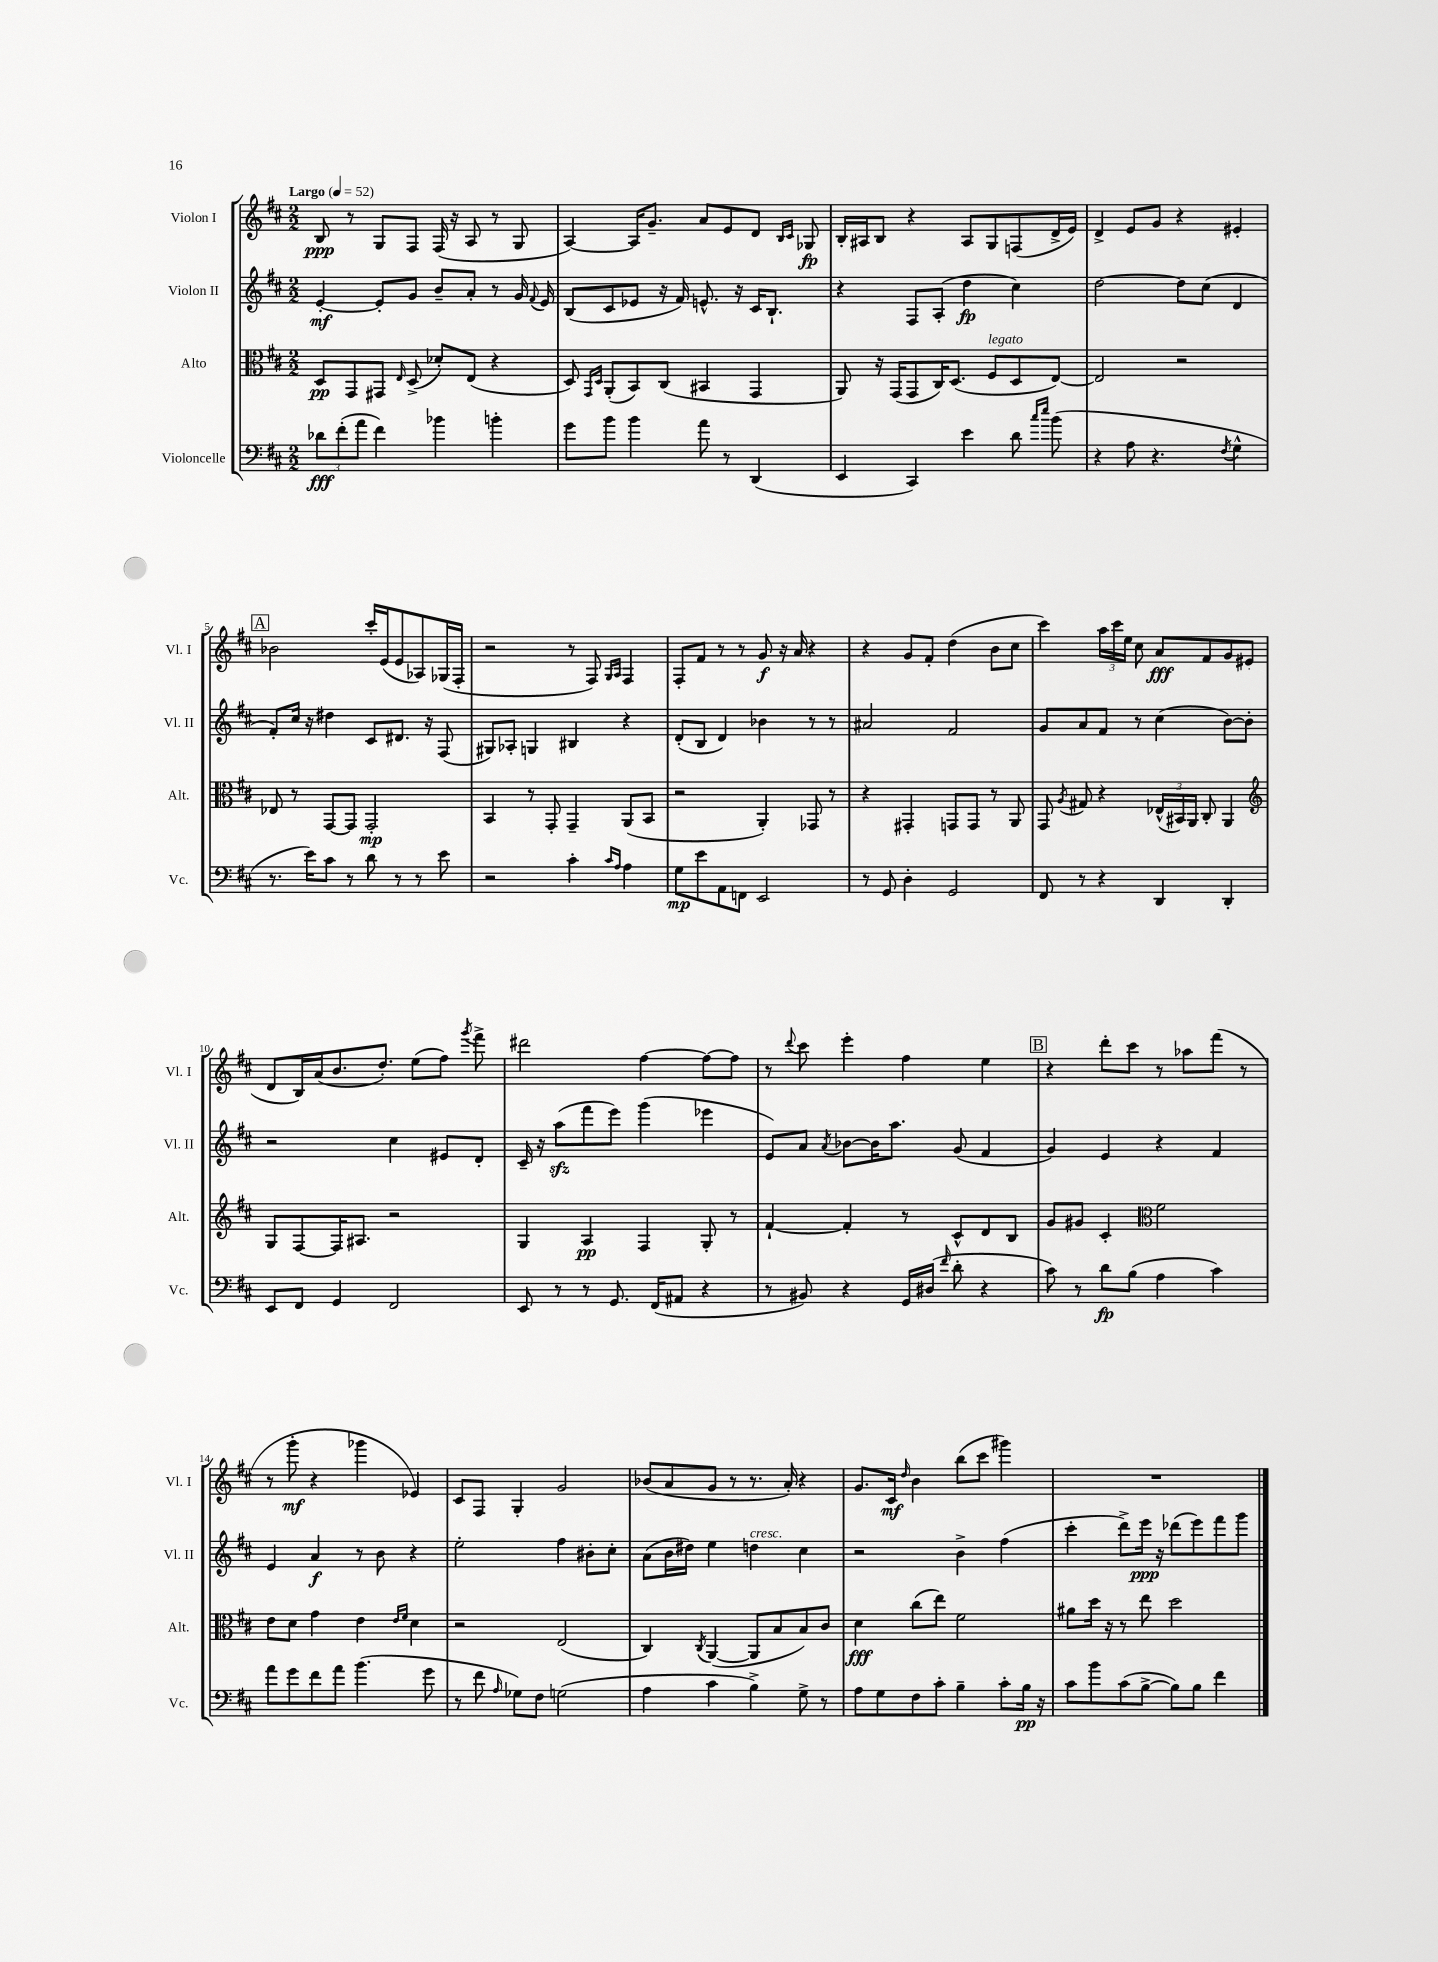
<<
\new StaffGroup <<
\new Staff = "s0" \with { instrumentName = "Violon I" shortInstrumentName = "Vl. I" } {
    \clef treble \key d \major \numericTimeSignature \time 2/2 \tempo "Largo" 4 = 52
    \autoBeamOff b8\ppp r8 g8[ fis8] fis16( r16 a8 r8 g8 |
    a4~) a16[ g'8.]-- a'8[ e'8 d'8] \grace { b16[ cis'16] } ges8\fp |
    b16[-. ais16 b8] r4 ais8[ g8 f8( d'16-> e'16]) |
    d'4-> e'8[ g'8] r4 eis'4-. |
    \mark \markup { \box "A" } bes'2 cis'''16[-. e'16( e'8 aes8) ges16( fis16]-. |
    r2 r8 fis8) \grace { g16[ a16] } fis4 |
    fis8[-. fis'8] r8 r8 g'8\f r16 a'16 r4 |
    r4 g'8[ fis'8]-. d''4( b'8[ cis''8] |
    cis'''4) \tuplet 3/2 { a''16[ cis'''16 e''16] } cis''8 a'8[\fff fis'8 g'8 eis'8]( |
    d'8[ b16) a'16( b'8. d''8.]-.) e''8[( fis''8]) \acciaccatura { g'''8 } fis'''8-> |
    dis'''2 fis''4~ fis''8[~ fis''8] |
    r8 \appoggiatura { d'''8 } cis'''8 e'''4-. fis''4 e''4 |
    \mark \markup { \box "B" } r4 d'''8[-. cis'''8] r8 aes''8[ fis'''8]( r8 |
    r8 g'''8-.\mf r4 ges'''4 ees'4) |
    cis'8[ fis8] g4-. g'2 |
    bes'8[( a'8 g'8] r8 r8. a'16-.) r4 |
    g'8.[ cis'16]\mf \grace { d''16 } b'4 b''8[( cis'''8] gis'''4) |
    R1 \bar "|." |
}
\new Staff = "s1" \with { instrumentName = "Violon II" shortInstrumentName = "Vl. II" } {
    \clef treble \key d \major \numericTimeSignature \time 2/2
    \autoBeamOff e'4~-.\mf e'8[-. g'8] b'8[-- a'8]-. r8 g'16 \appoggiatura { fis'8 } e'16 |
    b8[( cis'8 ees'8] r16 fis'16) e'8.-^ r16 cis'16[ b8.]-! |
    r4 fis8[ a8]-.( d''4\fp cis''4) |
    d''2~ d''8[ cis''8]( d'4 |
    \mark \markup { \box "A" } fis'8[-.) cis''16] r16 dis''4 cis'8[ dis'8.] r16 fis8( |
    gis8[) aes8]-. g4 bis4 r4 |
    d'8[-.( b8] d'4) bes'4 r8 r8 |
    ais'2 fis'2 |
    g'8[ a'8 fis'8] r8 cis''4( b'8[~) b'8]-. |
    r2 cis''4 eis'8[ d'8]-. |
    cis'16-- r16 a''8[\sfz( fis'''8 e'''8]) g'''4( ees'''4 |
    e'8[) a'8] \acciaccatura { a'8 } bes'8[~ bes'16 a''8.] g'8( fis'4 |
    \mark \markup { \box "B" } g'4) e'4 r4 fis'4 |
    e'4 a'4\f r8 b'8 r4 |
    e''2-. fis''4 bis'8[-. cis''8]-. |
    a'8[( b'16 dis''16]) e''4 d''4^\markup { \italic "cresc." } cis''4 |
    r2 b'4-> fis''4( |
    cis'''4-. d'''8[->) e'''16]\ppp r16 des'''8[( e'''8) fis'''8 g'''8] \bar "|." |
}
\new Staff = "s2" \with { instrumentName = "Alto" shortInstrumentName = "Alt." } {
    \clef alto \key d \major \numericTimeSignature \time 2/2
    \autoBeamOff d8[\pp g,8 gis,8] \grace { e16 } d8->( des'8[-.) e8]( r4 |
    d8) \grace { g,16[ d16] } a,8[-.( b,8) cis8]( bis,4 g,4 |
    a,8) r16 g,16[( g,8 cis16) d8.]( fis8[^\markup { \italic "legato" } d8 e8]~) |
    e2 r2 |
    \mark \markup { \box "A" } ees8 r8 g,8[~ g,8] g,2-.\mp |
    b,4 r8 g,8-. g,4-- a,8[( b,8] |
    r2 a,4-.) ges,8 r8 |
    r4 gis,4-. g,8[ g,8] r8 a,8 |
    g,8 \acciaccatura { a8 } gis8 r4 \tuplet 3/2 { ees16[-^( bis,16) a,16] } cis8-. a,4 |
    \clef treble g8[ fis8~ fis16 ais8.] r2 |
    g4 a4\pp fis4 g8-. r8 |
    fis'4~-! fis'4-. r8 cis'8[-^ d'8 b8] |
    \mark \markup { \box "B" } g'8[ gis'8] cis'4-. \clef alto fis'2 |
    e'8[ d'8] g'4 e'4 \grace { e'16[ fis'16] } d'4 |
    r2 e2( |
    cis4) \acciaccatura { cis8 } a,4~( a,8[ b8 b8) cis'8] |
    d'4\fff cis''8[( e''8]) fis'2 |
    ais'8[ d''16] r16 r8 e''8 d''2 \bar "|." |
}
\new Staff = "s3" \with { instrumentName = "Violoncelle" shortInstrumentName = "Vc." } {
    \clef bass \key d \major \numericTimeSignature \time 2/2
    \autoBeamOff \tuplet 3/2 { des'8[\fff fis'8-.( a'8] } fis'4) bes'4 b'4-. |
    g'8[ b'8] b'4 a'8 r8 d,4( |
    e,4 cis,4) e'4 d'8 \grace { cis''16[ e''16] } b'8( |
    r4 a8 r4. \acciaccatura { fis8 } g4-^ |
    \mark \markup { \box "A" } r8. e'16[) cis'8] r8 d'8 r8 r8 e'8 |
    r2 cis'4-. \grace { cis'16[ a16] } a4 |
    g8[\mp e'8 a,8 f,8] e,2 |
    r8 g,8 d4-. g,2 |
    fis,8 r8 r4 d,4 d,4-. |
    e,8[ fis,8] g,4 fis,2 |
    e,8 r8 r8 g,8. fis,16[( ais,8] r4 |
    r8 bis,8) r4 g,16[ dis16]( \grace { fis'16 } d'8-. r4 |
    \mark \markup { \box "B" } cis'8) r8 d'8[\fp b8]( a4 cis'4) |
    a'8[ g'8 fis'8 a'8] b'4.( g'8 |
    r8 fis'8 \grace { a16 } ges8[) fis8] g2( |
    a4 cis'4 b4->) g8-> r8 |
    a8[ g8 fis8 cis'8]-. b4-- cis'8[-. b16]\pp r16 |
    cis'8[ b'8 cis'8( b8]~-> b8[) b8] fis'4 \bar "|." |
}
>>
>>
